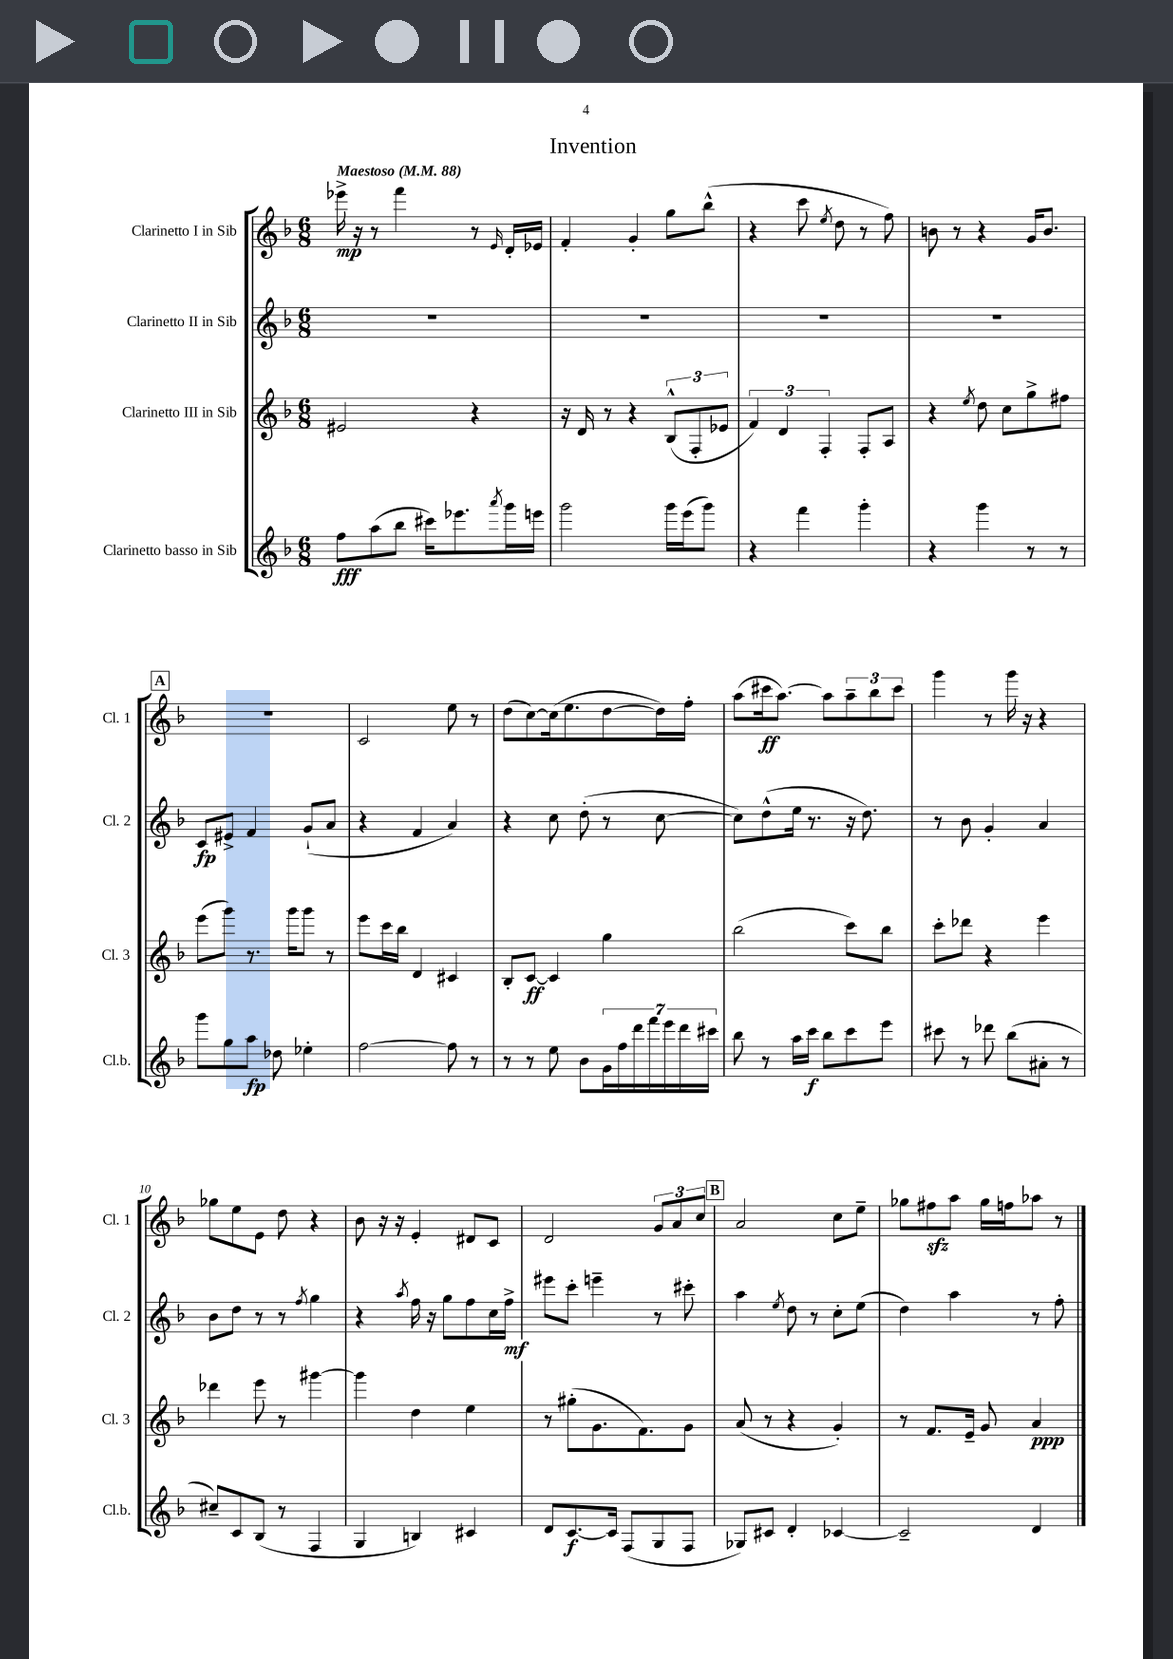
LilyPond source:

\header { title = "Invention" }
<<
\new StaffGroup <<
\new Staff = "s0" \with { instrumentName = "Clarinetto I in Sib" shortInstrumentName = "Cl. 1" } {
    \clef treble \key f \major \numericTimeSignature \time 6/8 \tempo "Maestoso" 4 = 88
    ees'''16->\mp r16 r8 f'''4 r8 \grace { e'16 } d'16-. ees'16 |
    f'4-. g'4-. g''8 bes''8-^( |
    r4 c'''8 \acciaccatura { e''8 } d''8 r8 f''8) |
    b'8 r8 r4 g'16 b'8. |
    \mark \markup { \box "A" } R2. |
    c'2 e''8 r8 |
    d''8( c''8~) c''16( e''8. d''8~ d''16) f''16-. |
    a''8( cis'''16\ff a''8.~) a''8 \tuplet 3/2 { a''8-- bes''8 cis'''8 } |
    g'''4 r8 g'''16 r16 r4 |
    ges''8 e''8 e'8 d''8 r4 |
    bes'8 r16 r16 e'4-. dis'8 c'8 |
    d'2 \tuplet 3/2 { g'8 a'8 c''8 } |
    \mark \markup { \box "B" } a'2 c''8 e''8-- |
    ges''8 fis''8\sfz a''8 ges''16 f''16 aes''8 r8 \bar "|." |
}
\new Staff = "s1" \with { instrumentName = "Clarinetto II in Sib" shortInstrumentName = "Cl. 2" } {
    \clef treble \key f \major \numericTimeSignature \time 6/8
    R2. |
    R2. |
    R2. |
    R2. |
    \mark \markup { \box "A" } c'8\fp eis'8-> f'4 g'8-!( a'8 |
    r4 f'4 a'4) |
    r4 c''8 d''8-.( r8 c''8~ |
    c''8) d''8-^( e''16 r8. r16 d''8.) |
    r8 bes'8 g'4-. a'4 |
    bes'8 d''8 r8 r8 \acciaccatura { f''8 } g''4 |
    r4 \acciaccatura { a''8 } f''16 r16 g''8 f''8 c''16 f''16->\mf |
    eis'''8 c'''8-. e'''4-- r8 cis'''8-. |
    \mark \markup { \box "B" } a''4 \acciaccatura { e''8 } d''8 r8 c''8-. e''8( |
    d''4) a''4 r8 f''8-. \bar "|." |
}
\new Staff = "s2" \with { instrumentName = "Clarinetto III in Sib" shortInstrumentName = "Cl. 3" } {
    \clef treble \key f \major \numericTimeSignature \time 6/8
    eis'2 r4 |
    r16 d'16 r8 r4 \tuplet 3/2 { bes8-^( f8-. ees'8 } |
    \tuplet 3/2 { f'4) d'4 f4-. } f8-. a8 |
    r4 \acciaccatura { e''8 } d''8 c''8 g''8-> fis''8 |
    \mark \markup { \box "A" } e'''8( g'''8) r8. g'''16 g'''8 r8 |
    e'''8 c'''16 bes''16 d'4 cis'4 |
    bes8-. c'8~\ff c'4 g''4 |
    bes''2( c'''8) bes''8 |
    c'''8-. des'''8 r4 e'''4 |
    des'''4 e'''8 r8 gis'''4~ |
    gis'''4 d''4 e''4 |
    r8 gis''8-.( g'8. f'8.) g'8 |
    \mark \markup { \box "B" } a'8( r8 r4 g'4-.) |
    r8 f'8. e'16-- g'8 a'4\ppp \bar "|." |
}
\new Staff = "s3" \with { instrumentName = "Clarinetto basso in Sib" shortInstrumentName = "Cl.b." } {
    \clef treble \key f \major \numericTimeSignature \time 6/8
    f''8\fff a''8( bes''8 cis'''16) ees'''8. \acciaccatura { a'''8 } g'''16 e'''16 |
    g'''2 g'''16 e'''16( g'''8) |
    r4 f'''4 g'''4-. |
    r4 g'''4 r8 r8 |
    \mark \markup { \box "A" } g'''8 g''8 a''8\fp des''8 ees''4-. |
    f''2~ f''8 r8 |
    r8 r8 e''8 bes'8 \tuplet 7/4 { g'16 f''16 d'''16 f'''16 e'''16 d'''16 cis'''16 } |
    bes''8 r8 a''16 c'''16\f bes''8 c'''8 e'''8 |
    cis'''8 r8 des'''8 bes''8( ais'8-. r8 |
    cis''8--) c'8 bes8( r8 f4 |
    g4 b4) cis'4 |
    d'8 c'8.~\f c'16 f8( g8 f8 |
    \mark \markup { \box "B" } ges8) cis'8 d'4-. ces'4~ |
    ces'2-- d'4 \bar "|." |
}
>>
>>
